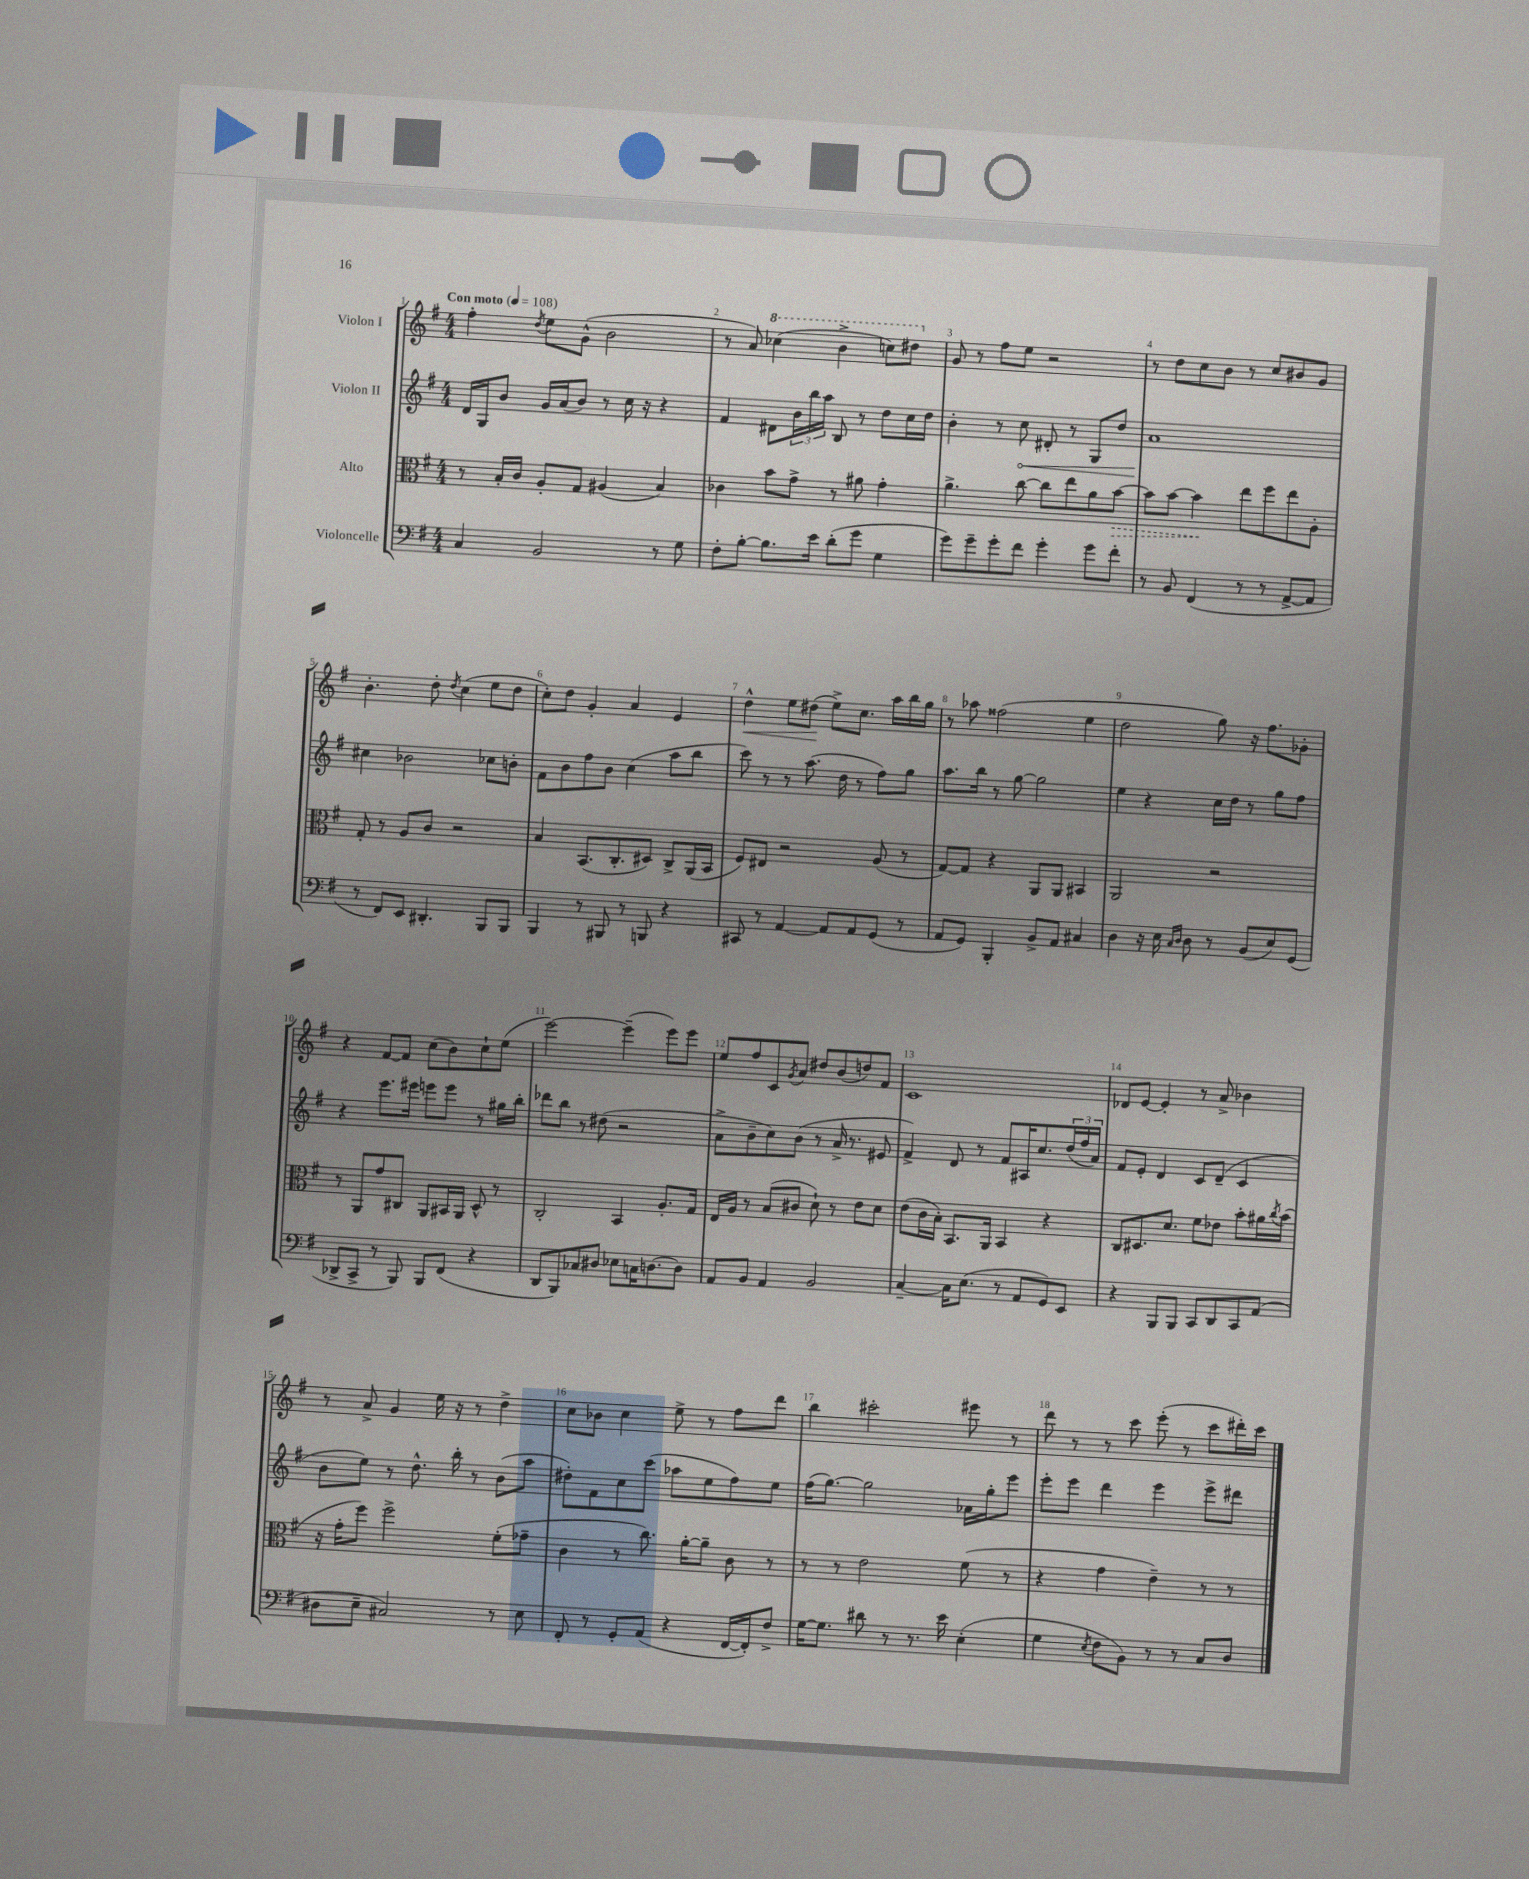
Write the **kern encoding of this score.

**kern	**kern	**kern	**kern
*staff4	*staff3	*staff2	*staff1
*clefF4	*clefC3	*clefG2	*clefG2
*k[f#]	*k[f#]	*k[f#]	*k[f#]
*M4/4	*M4/4	*M4/4	*M4/4
*MM108	*MM108	*MM108	*MM108
4C/	8r	16d/LL	4ff#'\
.	.	16G/J	.
.	16B'/LL	8b/J	.
.	16c/JJ	.	.
.	.	.	8qdd/
2BB/	8A'/L	16g/LL	8ee\L
.	.	(16a/J	.
.	8G/J	8b/J)	(8g^^\J
.	(4A#/	8r	2b\
.	.	16cc\	.
.	.	16r	.
8r	4B/)	4r	.
8G\	.	.	.
=	=	=	=
8F#'\L	4c-\	4f#/	8r
[8B'\J	.	.	8a/)
8.B\]L	8b\L	8d#\L	(4ccc-\
.	8g^\J	24b\L	.
.	.	24bb\	.
16e\Jk	.	.	.
.	.	24aa\JJ	.
(8d'\L	8r	8B/	4bb^\
8g\J	8a#\	8r	.
4G\	4g'\	8dd\L	8ccc\L)
.	.	16cc\L	8ddd#\J
.	.	16dd\JJ	.
=	=	=	=
8g\L)	4.a^\	4b'\	8g/
8g~\	.	.	8r
8g'\	.	8r	8ff#\L
8f#\J	[8cc\	8cc\	8ee\J
4g'\	8cc\]L	8d#'/	2r
.	8ee\	8r	.
8g\L	8a\	8G/L	.
8f#'\J	[8b\J	8dd/J	.
=	=	=	=
8r	8b\]L	1a	8r
8BB/	[8b\J	.	8dd\L
(4FF#/	4b\]	.	8cc\
.	.	.	8b\J
8r	8ee\L	.	8r
8r	8ff#\	.	8cc/L
[8AA^/L	8ee\	.	8b#/
8AA/]J	8A'\J	.	8g/J
=	=	=	=
8r	8G'/	4cc#\	4.b'\
8FF#/L)	8r	.	.
8EE/J	8A/L	2b-\	.
4.DD#'/	8c/J	.	8dd'\
.	.	.	8qdd/
.	2r	.	(4cc\
8BBB/L	.	8cc-\L	8ee\L
8BBB/J	.	8b'\J	8dd\J
=	=	=	=
4BBB/	4B/	8f#\L	8cc'\L)
.	.	8b\	8dd\J
8r	(8.BB/L	8ff#\	4g'/
8BBB#/	.	8b\J	.
.	8.C'/	.	.
8r	.	(4cc\	4a/
8BBB/	8D#/J)	.	.
4r	8C^/L	8aa\L	4e/
.	(16AA/L	8bb\J	.
.	16BB/JJ	.	.
=	=	=	=
8CC#/	8F#/L)	8ccc\)	4dd^^\
8r	8E#/J	8r	.
[4AA/	2r	8r	8ee\L
.	.	(8.aa\	(8dd#\J
8AA/]L	.	.	8ee^\L)
.	.	16dd\	.
8AA/	.	8r	8.cc\J
(8GG/J	(8A/	8ff#\L)	.
.	.	.	16aa\LL
8r	8r	8gg\J	16bb\
.	.	.	16gg\JJ
=	=	=	=
8AA/L	[8G/L)	8.aa\L	8r
8GG/J)	8G/]J	.	8aa-\
.	.	16bb\Jk	.
4BBB'/	4r	8r	(2ff##\
.	.	[8gg\	.
8BB^/L	8AA/L	2gg\]	.
8AA/J	8AA/J	.	.
4C#/	4BB#/	.	4ee\
=	=	=	=
4D\	2AA/	4ee\	2dd\
16r	.	4r	.
16E\	.	.	.
16qqC/LL	.	.	.
16qqD/JJ	.	.	.
8D\	.	.	.
8r	2r	16cc\LL	8gg\)
.	.	16dd\JJ	.
(8BB/L	.	8r	16r
.	.	.	8.ff#\L
8E/)	.	8gg\L	.
(8GG/J	.	8ff#\J	8g-'\J
=	=	=	=
8DD-^/L	8r	4r	4r
8CC^/J	8AA/L	.	.
8r	8g/	8.eee\L	[8f#/L
8BBB/)	8C#/J	.	8f#/]J
.	.	16eee#\Jk	.
8BBB/L	8AA/L	8eee\L	(8cc\L
(8FF#/J	16BB#/L	8eee\J	8b\)
.	16AA/JJ	.	.
4r	8D^^/	8r	8cc`\
.	8r	16gg#\LL	(8ee\J
.	.	16bb'\JJ	.
=	=	=	=
8DD/L	2C'/	8ddd-\L	[2eee\)
8BBB/)	.	8bb\J	.
8C-/	.	8r	.
8D#/J	.	(8dd#\	.
8E-\L	4BB/	2r	(4eee~\]
16C\K	.	.	.
[8.D\	.	.	.
.	8.A'/L	.	8eee\L)
8D\]J	.	.	8eee\J
.	16G/Jk	.	.
=	=	=	=
8AA/L	16E/LL	8a^\L	8ee/L
.	16A/JJ	.	.
8BB/J	8r	8b~\	8ff#/
4AA/	(8B/L	8cc\)	8c/
.	.	.	8qg/
.	8c#/J	(8b\J	8a/J
2BB/	8d`\)	8r	8dd#/L
.	8r	16a^/	(8b/
.	.	8.r	.
.	8e\L	.	8dd/)
.	8d\J	8e#/	8f#/J
=	=	=	=
[4C~/	(8e\L	4f#^/)	1c
.	16c\L	.	.
.	16B'\JJ)	.	.
16C\]LK	8.BB/L	8d/	.
(8.E\J	.	.	.
.	.	8r	.
.	16AA/Jk	.	.
8r	4BB/	8f#/L	.
8AA/L	.	16A#/K	.
.	.	8.cc/	.
8GG/)	4r	.	.
8EE/J	.	(24dd/L	.
.	.	24ff#/	.
.	.	24a/JJ)	.
=	=	=	=
4r	8C/L	8f#/L	8d-/L
.	8.D#/	8e'/J	[8e/J
8BBB/L	.	4d/	4e'/]
.	8.d/J	.	.
8BBB/J	.	.	.
8CC/L	8f#\L	8c/L	8r
8DD/	8e-\J	(8d~/J	8a^/
8CC/	8b'\L	4c/	4b-\
(8AA/J	16a#\L	.	.
.	8qcc/	.	.
.	(16b\JJ	.	.
=	=	=	=
8D#\L	16r	8b\L	8r
.	16g'\LK	.	.
8E~\J	8ff#\J)	8ee\J)	8a^/
2C#/)	2ff#^\	8r	4g/
.	.	8.dd^^\	.
.	.	.	16ee\
.	.	16bb'\	16r
.	.	8r	8r
8r	(8f#'\L	(8b\L	4dd^\
8E\	8g-~\J	8aa\J	.
=	=	=	=
8FF#'/	4c\	8dd#'\L)	8cc\L
8r	.	8f#\	8b-\J
8GG'/L	8r	8cc\	4cc\
(8AA/J	8.cc\)	(8ccc\J	.
4r	.	8aa-\L	8ee^\
.	[16a'\LK	.	.
.	8a~\]J	8ee\	8r
[16FF#/LL	8c\	8ff#\)	8ff#\L
16FF#'/]J)	.	.	.
8F#^/J	8r	8ee\J	8ddd\J
=	=	=	=
[16G\LK	8r	(16ff#\LK	4bb\
8.G\]J	.	[8.gg\J)	.
.	8r	.	.
8d#\	2e\	2gg\]	2ccc#'\
8r	.	.	.
8.r	.	.	.
16e\	.	.	.
(4E'\	(8f#\	16a-\LL	8eee#\
.	.	16gg'\J	.
.	8r	8eee\J	8r
=	=	=	=
4G\	4r	8eee'\L	8ddd\
.	.	8eee\J	8r
8qE/	.	.	.
8F#\L	4g\	4ddd\	8r
8BB\J)	.	.	8ccc\
8r	4e~\)	4eee\	(8eee'\
8r	.	.	8r
8C/L	8r	8eee^\L	8ccc\L
8D/J	8r	8ddd#\J	16ddd#'\L)
.	.	.	16ccc\JJ
==	==	==	==
*-	*-	*-	*-
